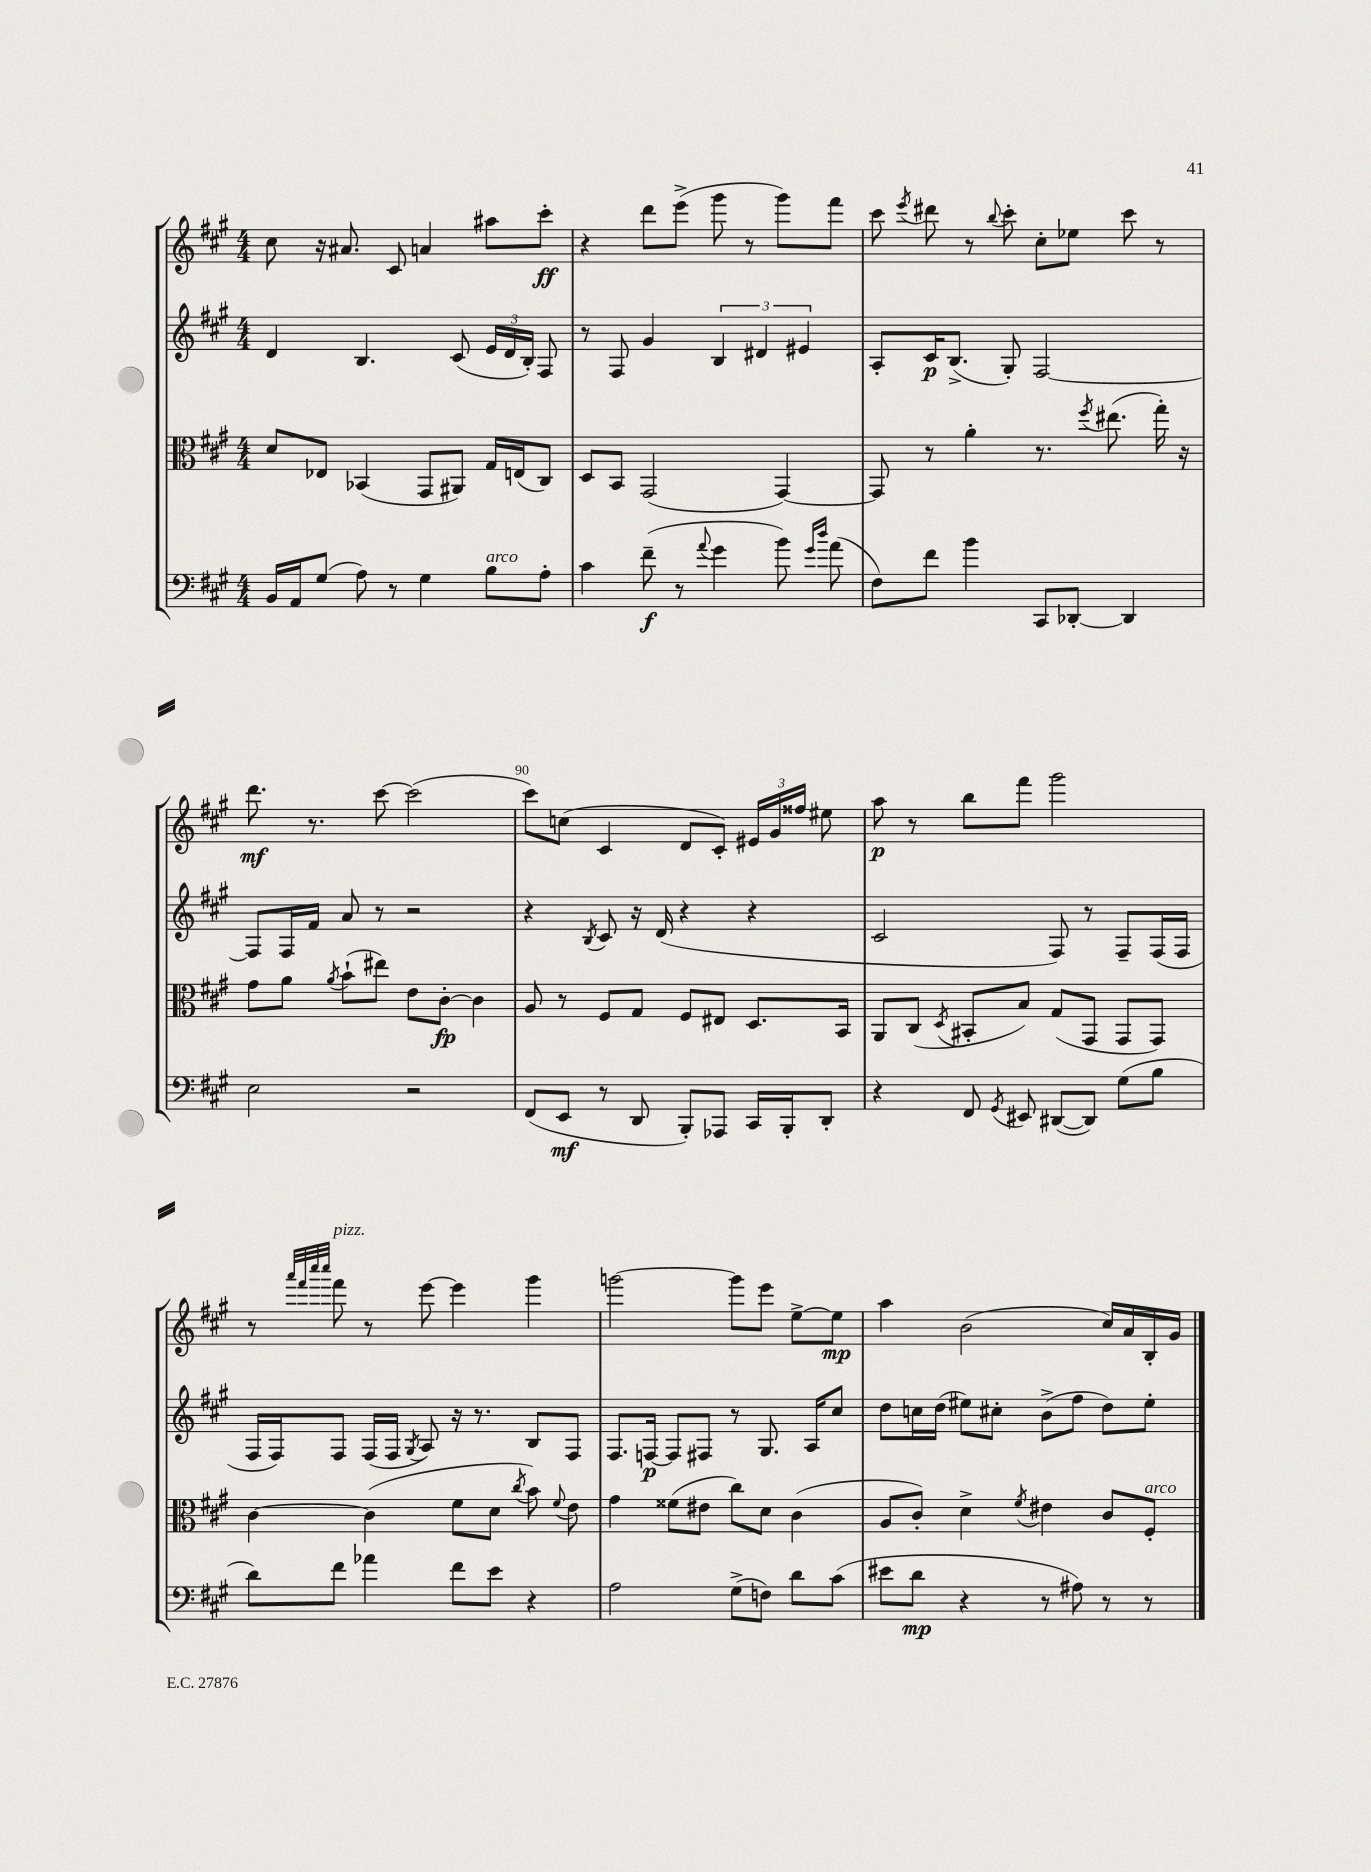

**kern	**kern	**kern	**kern
*staff4	*staff3	*staff2	*staff1
*clefF4	*clefC3	*clefG2	*clefG2
*k[f#c#g#]	*k[f#c#g#]	*k[f#c#g#]	*k[f#c#g#]
*M4/4	*M4/4	*M4/4	*M4/4
16BB	8d	4d	8cc#
16AA	.	.	.
(8G#	8E-	.	16r
.	.	.	8.a#
8A)	(4BB-	4.B	.
8r	.	.	8c#
4G#	8GG#	.	4a
.	8AA#)	(8c#	.
8B	16G#	24e	8aa#
.	.	24d	.
.	(16E	.	.
.	.	24B')	.
8A'	8C#)	8F#	8ccc#'
=	=	=	=
4c#	8D	8r	4r
.	8BB	8F#	.
(8f#~	(2GG#	4g#	8ddd
8r	.	.	(8eee^
8qqa	.	.	.
4g#	.	6B	8ggg#
.	.	.	8r
.	.	6d#	.
8b)	[4GG#)	.	8ggg#)
.	.	6e#	.
16qqg#	.	.	.
16qqdd	.	.	.
(8a	.	.	8fff#
=	=	=	=
8F#)	8GG#]	8A'	8ccc#
.	.	.	8qeee
8f#	8r	16c#	8ddd#
.	.	(8.B^	.
4b	4a'	.	8r
.	.	.	8qqbb
.	.	8G#')	8ccc#'
8CC#	8.r	[2F#	8cc#'
[8DD-'	.	.	8ee-
.	8qff#	.	.
.	(8.ee#	.	.
4DD-]	.	.	8ccc#
.	16gg#')	.	8r
.	16r	.	.
=	=	=	=
2E	8g#	8F#]	8.ddd
.	8a	16F#	.
.	.	16f#	8.r
.	8qa	.	.
.	(8b`	8a	.
.	8ee#)	8r	[8ccc#
2r	8e	2r	(2ccc#]
.	[8c#'	.	.
.	4c#]	.	.
=	=	=	=
(8FF#	8A	4r	8ccc#)
8EE	8r	.	(8cc
.	.	8qB	.
8r	8F#	8c#	4c#
8DD	8G#	16r	.
.	.	(16d	.
8BBB')	8F#	4r	8d
8AAA-	8E#	.	8c#')
16CC#	8.D	4r	24e#
.	.	.	24g#
16BBB'	.	.	.
.	.	.	24ff##
8DD'	.	.	8ee#
.	16BB	.	.
=	=	=	=
4r	8AA	2c#	8aa
.	(8C#	.	8r
.	8qD	.	.
8FF#	8BB#'	.	8bb
8qGG#	.	.	.
8EE#	8B)	.	8fff#
([8DD#	(8G#	8F#)	2ggg#
8DD#])	8GG#	8r	.
(8G#	8GG#	8F#~	.
8B	8GG#)	(16F#	.
.	.	16F#	.
=	=	=	=
8d)	[4c#	16F#	8r
.	.	16F#)	.
.	.	.	32qqaaa
.	.	.	32qqfff#
.	.	.	32qqcccc#
.	.	.	32qqcccc#
8f#	.	8F#	8fff#
4a-	(4c#]	(16F#	8r
.	.	16F#	.
.	.	8qG#	.
.	.	8A)	[8eee
8f#	8f#	16r	4eee]
.	.	8.r	.
8e	8d	.	.
.	8qcc#	.	.
4r	8b)	8B	4ggg#
.	8qqf#	.	.
.	8e	8F#	.
=	=	=	=
2A	4g#	8.F#	[2ggg
.	.	[16F	.
.	(8f##	8F]	.
.	8e#	8F#	.
(8G#^	8cc#)	8r	8ggg]
8F)	8d	8.G#	8eee
8d	(4c#	.	[8ee^
.	.	16A	.
(8c#	.	8cc#	8ee]
=	=	=	=
8e#	8A	8dd	4aa
8d	8c#')	16cc	.
.	.	(16dd	.
4r	4d^	8ee#)	(2b
.	.	8cc#'	.
.	8qf#	.	.
8r	4e#	(8b^	.
8A#)	.	8ff#	.
8r	8c#	8dd)	16cc#)
.	.	.	16a
8r	8F#'	8ee#'	16B'
.	.	.	16g#
==	==	==	==
*-	*-	*-	*-
